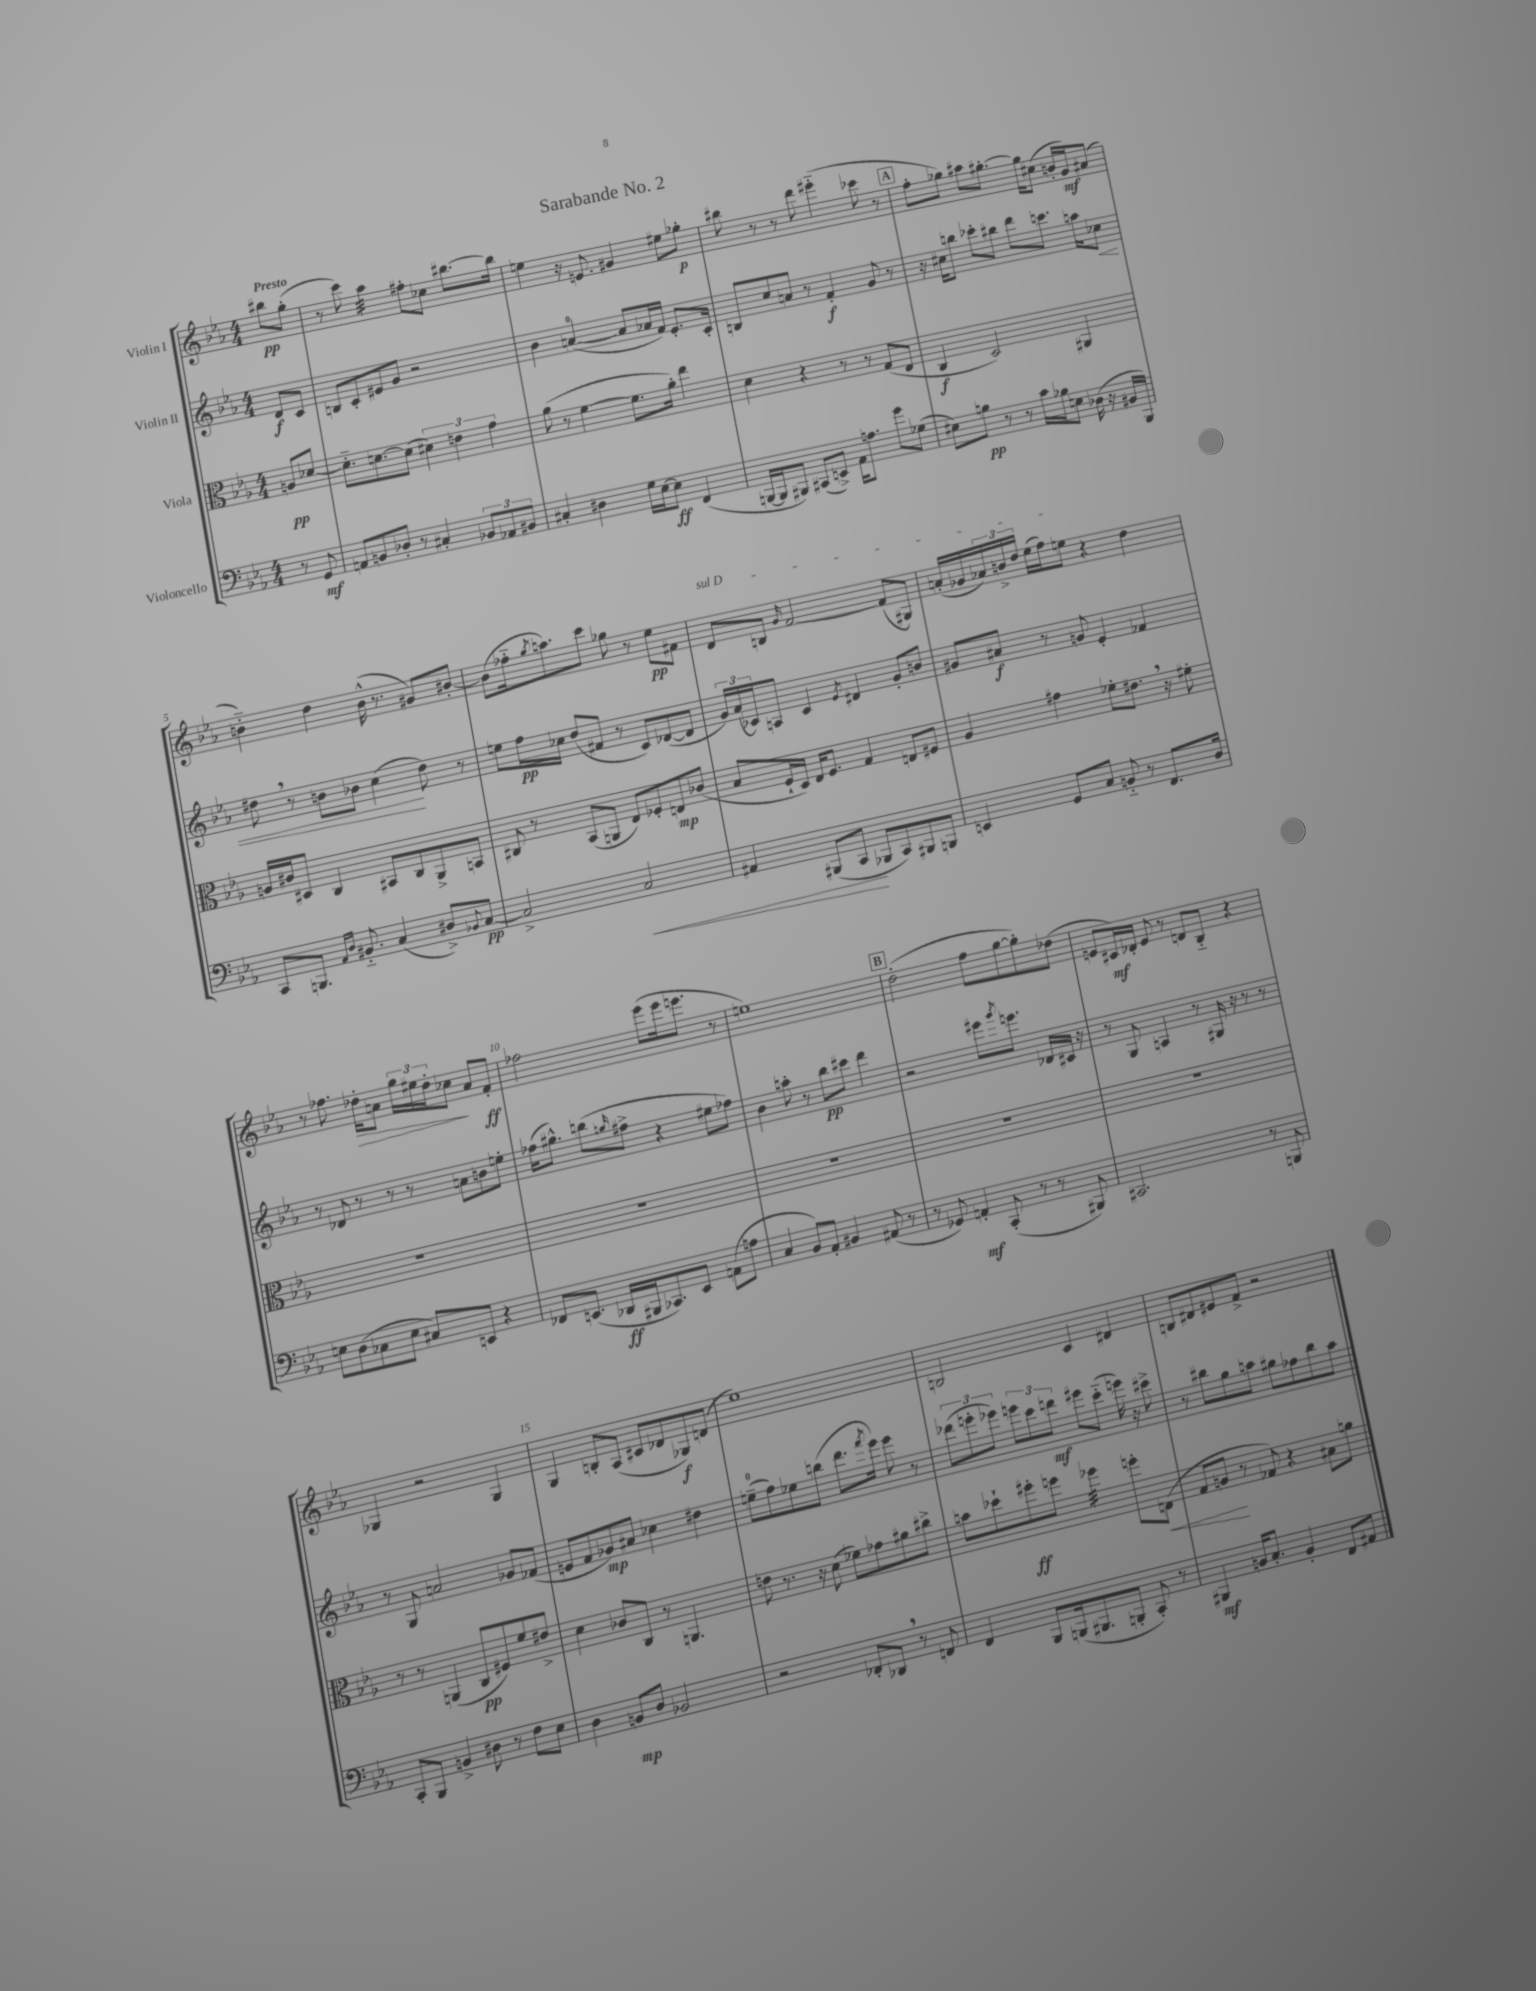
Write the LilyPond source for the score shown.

\header { title = "Sarabande No. 2" }
<<
\new StaffGroup <<
\new Staff = "s0" \with { instrumentName = "Violin I" } {
    \clef treble \key ees \major \numericTimeSignature \time 4/4 \partial 4 \tempo "Presto"
    bis''8\pp g''8-.( |
    r8 c'''8) aes''4:32 fis''8-. ces''8 bis''8.~ bis''16 |
    e''4 r16 e'8. gis'4 eis''8 ges''8-.\p |
    bis''8 r8 r8 d'''8 eis'''4-_( ces'''8 r8 |
    \mark \markup { \box "A" } f''8-. ges''8) ais''8 gis''8.~-. gis''16 cis''8( b'16-. g'16\mf) ais'8( |
    b'4-_) d''4 b'16-^( r8. gis'8) bis'8~-. |
    bis'8( fes''16-_ \acciaccatura { g''8 } a''8.) c'''8 ges''8 r8 ees''8\pp fis'8 |
    \once \override TextSpanner.bound-details.left.text = \markup { \italic "sul D" } d'8\startTextSpan b8 \grace { g'16 } f'2~ f'8( gis8) |
    a'16-.( ges'16 \tuplet 3/2 { aes'16) b'16-> d''16 } ees''16( f''16) e''8\stopTextSpan r4 d''4 |
    r8 fes''8. des''16-.\> a'8 \tuplet 3/2 { g''16 eis''16 des''16-. } ces''8\! a'8 f'8-.\ff |
    fes''2 ees'''8( ees'''16 e'''8. r8 |
    e''1) |
    \mark \markup { \box "B" } d''2-.( f''8 g''8~ g''8-.) des''8( |
    e'8 cis'16\mf) des'16-. e'8 r8 d'8 bes8-_ r4 |
    ges4 r2 ges4 |
    g4 b8-. aes8( cis'8 des'8 ges8\f) d'8( |
    ees''1) |
    b2 c'4 dis'4 |
    b8 dis'8 eis'8 f'8-> r2 \bar "|." |
}
\new Staff = "s1" \with { instrumentName = "Violin II" } {
    \clef treble \key ees \major \numericTimeSignature \time 4/4 \partial 4
    d'8\f c'8 |
    b8 c'8-. eis'8 g'8 r2 |
    bes'4 a'4-0~( a'8 aes'16 f'16) ees'8.-. c'16-. |
    b8 c''8 a'8 r8 f'4-.\f g'8 r8 |
    \mark \markup { \box "A" } r16 cis''16 b''8 ces'''8-. bis''8 d'''8 c'''8. a''16 ces''8\< |
    dis''8 \breathe r8 b'8 bes'8 c''4\!( dis''8) r8 |
    e''8 f''16\pp ces''16 d''8( fis'8 r8 c'8) des'8~( des'8 |
    \tuplet 3/2 { g'16) aes'16( ces'16) } a8 ces'4 \acciaccatura { ees'8 } dis'4 g'8-. b'8 |
    gis'8 ais'8\f r8 g'8 ees'4-. fes'4 |
    r8 des'8 r8 r8 r8 a'8 b'8 e''8-. |
    fes''16( gis''8.-^) b''8( \grace { g''16 } fis''8-> r4 eis''8 fes''8) |
    bes'4 a''8-. r8 bes''8\pp cis'''8 d'''4 |
    \mark \markup { \box "B" } r2 eis'''8 \acciaccatura { g'''8 } e'''8. des'16 cis'16 r16 |
    r8 g8 a4 r8 gis16 r16 r8 r8 |
    r8 g8 a'2 ges'8 fes'8( |
    e'8 f'8 ges'8\mp) ais'8 ces''4 dis''4 |
    e''8-0--( f''8) ees''8 b''8( d'''8. \acciaccatura { f'''8 } ees'''16) ees'''8 r8 |
    \tuplet 3/2 { des'''8( e'''8-. ees'''8) } \tuplet 3/2 { e'''8 c'''8 d'''8\mf } eis'''8 c'''8-_( e'''16) r16 cis'''8-> |
    r8 bis''8 g''8 a''8 gis''8 fes''8 bis''8 a''8 \bar "|." |
}
\new Staff = "s2" \with { instrumentName = "Viola" } {
    \clef alto \key ees \major \numericTimeSignature \time 4/4 \partial 4
    a8\pp des'8~ |
    des'8.-_ d'8.~ d'8( \tuplet 3/2 { dis'4) e'4 g'4 } |
    aes'8( r8 f'4~ f'8. aes'16-.) ees''4 |
    d'4 r4 r8 r8 g8( ees8 |
    \mark \markup { \box "A" } c4\f d2) ais,4 |
    a16 cis'16 dis8 c4 bis,8 c8 aes,8-> b,8 |
    cis8 r8 bes,8( a,8 ees8) fes8-. e8\mp ces'8( |
    bes8 f16-! d16) ees16 f8. g4 e8 fis8 |
    aes4 gis'4 fes'8-. eis'8. \breathe r16 fis'8-. |
    R1 |
    R1 |
    R1 |
    \mark \markup { \box "B" } R1 |
    R1 |
    r8 r8 a,4( c8\pp fis8) f'8 eis'8-> |
    d'4 ces'8 c8 r8 a,4. |
    e'8 r8. r16 d'8( fes'8) ges'8 ais'8 cis''8-> |
    b'8 des''8-! fis''8-.\ff f''8 fes''4:32 f''8-. e8\<( |
    g8 a8\! r8 ges8) r4 bis8 a'8 \bar "|." |
}
\new Staff = "s3" \with { instrumentName = "Violoncello" } {
    \clef bass \key ees \major \numericTimeSignature \time 4/4 \partial 4
    r8 g,8\mf |
    a,8 b,8 des8-. r8 cis4-. \tuplet 3/2 { bes,8 aes,8 bis,8 } |
    cis4-. dis4 g16 ees16~ ees8\ff f,4( |
    b,,16~ b,,16 bis,,8) cis,8( e,8->) aes,16 a8. g'8 ges8( |
    \mark \markup { \box "A" } eis8) b8\pp r8 r8 c'16 bes16 e8 des16( r16 bis,16 bes,,16) |
    c,8 b,,8. \grace { aes,16 d16 } bis,8.-_ c4( dis8->) \appoggiatura { bes,8 } c8~\pp |
    c2-> c2\< |
    ais,4 bis,,8( c,8\! bes,,8 c,8) bis,,8 b,,8 |
    e,4 g,8 c8 b,8-_ r8 f,8. d16 |
    e8 d8( ces8 e8 cis8) e,8 r4 |
    fes,8 e,8.( des,16\ff bis,,16 ces,8.) e,8 a,8( a8 |
    c4 bes,8) aes,8-. bis,4 ais,8( r8 |
    \mark \markup { \box "B" } r8 ges,8) a,4-.\mf c,8-.( r8 r8 bis,,8) |
    cis,2. r8 b,,8 |
    c,8-. bes,,8 b,4-> dis8 r8 f8 ees8 |
    d4 b,8\mp d8 bes,2 |
    r2 fes,8-. des,8 \breathe r8 f,8 |
    f,4 bes,,8 b,,16( bis,,8. b,,8-. c,8-.) r8 |
    bis,,4\mf b,16 c8.-. b,4-. f,8 ais,8 \bar "|." |
}
>>
>>
\layout { \context { \Score \override BarNumber.break-visibility = ##(#f #t #t) barNumberVisibility = #(every-nth-bar-number-visible 5) } }
